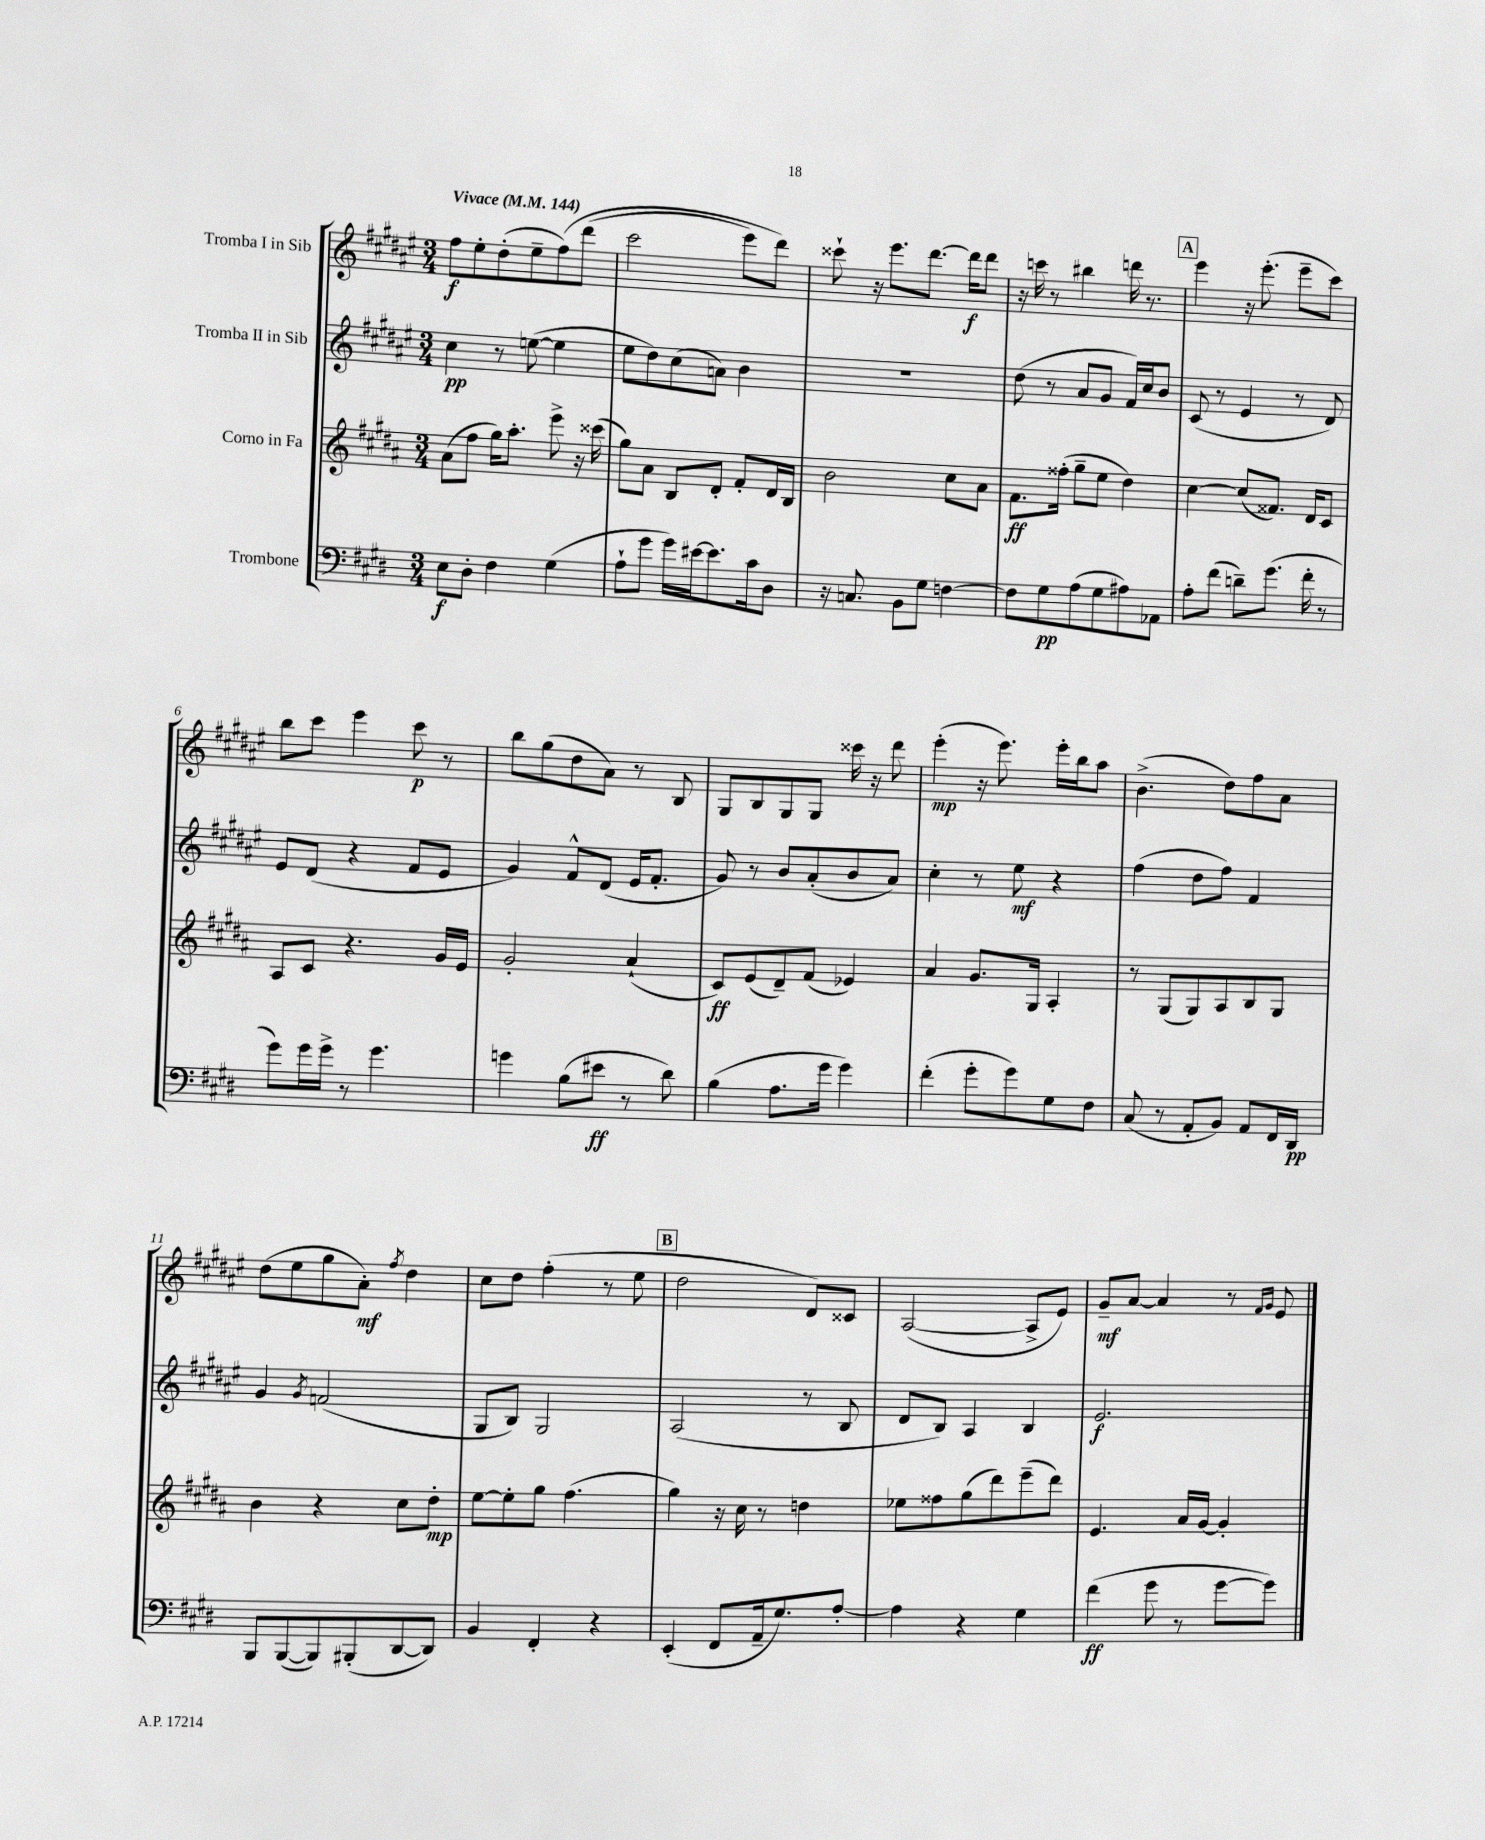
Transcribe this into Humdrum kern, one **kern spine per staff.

**kern	**kern	**kern	**kern
*staff4	*staff3	*staff2	*staff1
*clefF4	*clefG2	*clefG2	*clefG2
*k[f#c#g#d#]	*k[f#c#g#d#a#]	*k[f#c#g#d#a#e#]	*k[f#c#g#d#a#e#]
*M3/4	*M3/4	*M3/4	*M3/4
*MM144	*MM144	*MM144	*MM144
8E	(8a#	4cc#	8ff#
8D#'	8ff#	.	8ee#'
4F#	16gg#)	8r	(8dd#'
.	8.aa#'	.	.
.	.	([8ee	8ee#~
(4G#	8eee^	4ee]	&(8ff#)
.	16r	.	(8ddd#
.	(16ccc##	.	.
=	=	=	=
8A`	8gg#)	8ee#	2ccc#
8g#	8a#	8dd#)	.
16g#)	8B	(8cc#	.
[16e#	.	.	.
8.e#]	8d#'	8a)	.
.	8f#'	4b	8eee#)
16c#	.	.	.
8D#	16d#	.	8ddd#&)
.	16B	.	.
=	=	=	=
16r	2b	2.r	8ccc##`
8.C	.	.	.
.	.	.	16r
.	.	.	8.eee#
8BB	.	.	.
8G#	.	.	[8.ddd#
[4F	8cc#	.	.
.	.	.	16ddd#]
.	8a#	.	8ddd#
=	=	=	=
8F]	8.f#	(8dd#	16r
.	.	.	16ccc
8G#	.	8r	8r
.	(16ff##'	.	.
(8A	8gg#~	8a#	4bb#
8G#	8ee	8g#	.
8A#)	4dd#)	16f#)	16ddd
.	.	16cc#	8.r
8AA-	.	8b	.
=	=	=	=
8A'	[4cc#	(8c#	4eee#
(8f#	.	8r	.
8d~)	(8cc#]	4e#	16r
.	.	.	(8.eee#'
(8.g#	8.f##)	.	.
.	.	8r	8eee#~
16f#'	16d#	.	.
8r	8c#	8d#)	8ccc#)
=	=	=	=
8g#)	8A#	8e#	8bb
16g#	8c#	(8d#	8ccc#
16g#^	.	.	.
8r	4.r	4r	4eee#
4.g#	.	.	.
.	.	8f#	8ccc#
.	16g#	8e#	8r
.	16e	.	.
=	=	=	=
4g	2g#'	4g#)	8bb
.	.	.	(8gg#
(8B	.	8f#^^	8dd#
8e#	.	(8d#	8a#)
8r	(4a#`	16e#	8r
.	.	8.f#'	.
8d#)	.	.	8B
=	=	=	=
(4B	8c#)	8g#)	8G#
.	(8e	8r	8B
8.A	8d#~)	8b	8G#
.	(8f#	(8a#'	8G#
16g#	.	.	.
4g#)	4e-)	8b	16ccc##
.	.	.	16r
.	.	8a#)	8ddd#
=	=	=	=
(4f#'	4a#	4cc#'	(4eee#'
8g#'	8.g#	8r	16r
.	.	.	8.eee#)
8g#)	.	8ee#	.
.	16G#	.	.
8G#	4A#'	4r	16eee#'
.	.	.	16bb
8F#	.	.	8aa#
=	=	=	=
(8C#	8r	(4ff#	(4.b^
8r	(8G#	.	.
8AA'	8G#)	8dd#	.
8BB)	8A#	8ff#)	8dd#)
8AA	8B	4f#	8ff#
16FF#	8G#	.	8a#
16DD#	.	.	.
=	=	=	=
8BBB	4b	4g#	(8dd#
([8BBB	.	.	8ee#
.	.	8qg#	.
8BBB])	4r	(2f	8gg#
(8BBB#'	.	.	8a#')
.	.	.	8qff#
[8DD#	8cc#	.	4dd#
8DD#])	8dd#'	.	.
=	=	=	=
4BB	[8ee	8G#	8cc#
.	8ee']	8B)	8dd#
4FF#'	8gg#	2G#	(4ff#'
.	(4.ff#	.	.
4r	.	.	8r
.	.	.	8ee#
=	=	=	=
(4EE'	4gg#)	(2A#	2dd#
8FF#	16r	.	.
.	16cc#	.	.
16AA~	8r	.	.
8.G#)	.	.	.
.	4dd	8r	8d#)
[8A'	.	8B	8c##
=	=	=	=
4A]	8ee-	8d#	([2A#
.	8ff##	8B)	.
4r	(8gg#	4A#	.
.	8ddd#)	.	.
4G#	(8eee~	4B	8A#^]
.	8ddd#)	.	8e#)
=	=	=	=
(4f#	4.e	2.e#	8g#~
.	.	.	[8a#
8g#	.	.	4a#]
8r	16a#	.	.
.	[16g#	.	.
[8g#	4g#']	.	8r
.	.	.	16qqf#
.	.	.	16qqg#
8g#])	.	.	8e#
==	==	==	==
*-	*-	*-	*-
